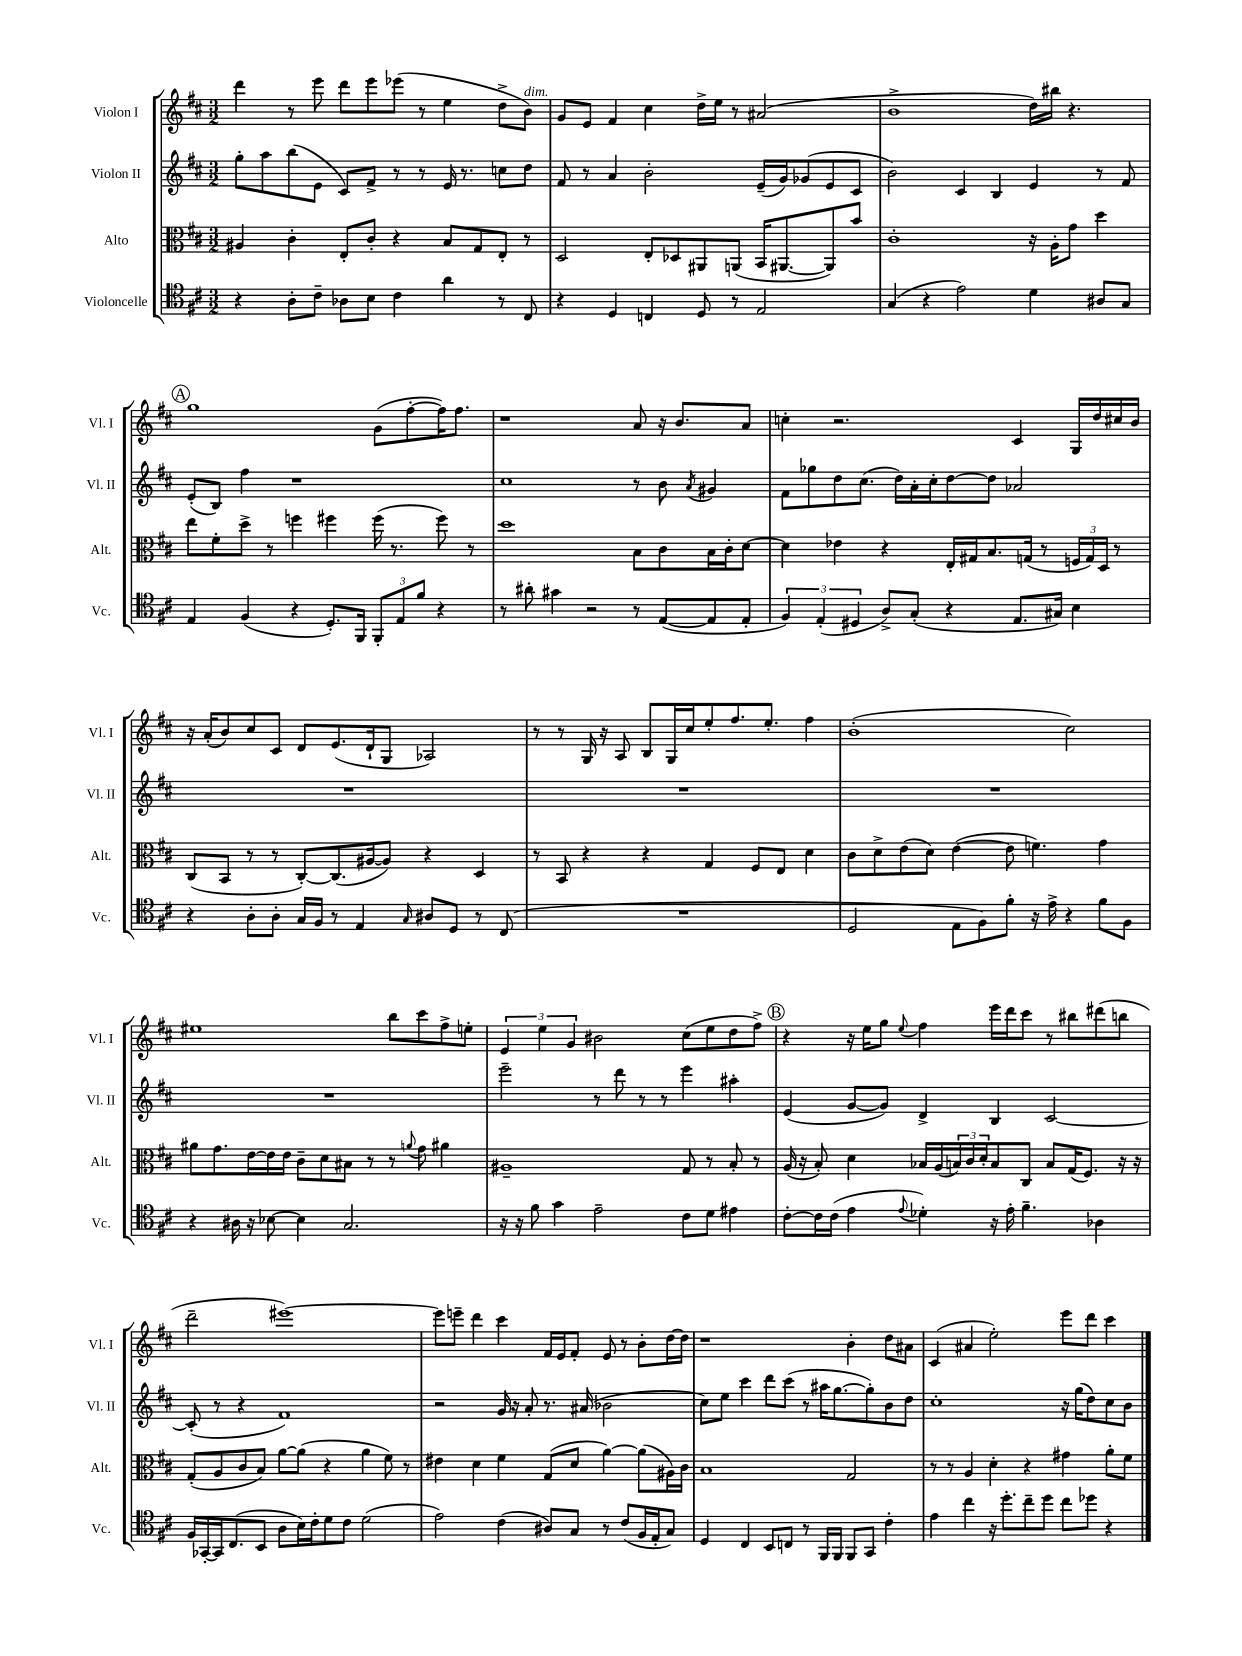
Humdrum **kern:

**kern	**kern	**kern	**kern
*part4	*part3	*part2	*part1
*staff4	*staff3	*staff2	*staff1
*I"Violoncelle	*I"Alto	*I"Violon II	*I"Violon I
*I'Vc.	*I'Alt.	*I'Vl. II	*I'Vl. I
*clefC4	*clefC3	*clefG2	*clefG2
*k[f#c#]	*k[f#c#]	*k[f#c#]	*k[f#c#]
*M3/2	*M3/2	*M3/2	*M3/2
=94	=94	=94	=94
4r	4A#X/	8gg'\L	4ddd\
.	.	8aa\	.
8A'\L	4c#'\	(8bb\	8r
8c#~\J	.	8e\J	8eee\
8A-X\L	8E'/L	8c#/L)	8ddd\L
8B\J	8c#'/J	8f#^/J	8eee\
4c#\	4r	8r	(8eee-X\J
.	.	8r	8r
4a\	8B/L	16e/	4ee\
.	.	8.r	.
.	8G/	.	.
8r	8E'/J	8ccn\L	8dd^\L
!	!	!	!LO:TX:a:i:t=dim.
8C#/	8r	8dd\J	8b\J)
=95	=95	=95	=95
4r	2D/	8f#/	8g/L
.	.	8r	8e/J
4D/	.	4a/	4f#/
4Cn/	8E'/L	2b'\	4cc#\
.	8D-X/	.	.
8D/	8AA#X/	.	16dd^\LL
.	.	.	16ee\JJ
8r	(8AAn/J	.	8r
2E/	16BB/KL	(16e~/LL	(2a#X/
.	[8.AA#X/	16g/J)	.
.	.	(8g-X/	.
.	8AA#/])	8e/	.
.	8b/J	8c#/J	.
=96	=96	=96	=96
(4G/	1c#'	2b\)	1b^
4r	.	.	.
2e\)	.	4c#/	.
.	.	4B/	.
4d\	16r	4e/	16dd\LL)
.	16A'\KL	.	16bb#X\JJ
.	8g\J	.	4.r
8A#X/L	4dd\	8r	.
8G/J	.	8f#/	.
!!LO:LB:g=z
!!LO:REH:place=s1:t=A
=97	=97	=97	=97
4E/	8ee\L	(8e'/L	1gg
.	8f#'\	8B/J)	.
(4F#/	8dd^\J	4ff#\	.
.	8r	.	.
4r	4ffn\	1r	.
8.D'/L)	4ff#X\	.	.
16FF#/Jk	.	.	.
12FF#'/L	(16ff#\	.	(8g\L
.	8.r	.	.
12E/	.	.	.
.	.	.	[8ff#'\
12f#/J	.	.	.
4r	8ff#\)	.	16ff#\K])
.	.	.	8.ff#\J
.	8r	.	.
=98	=98	=98	=98
8r	1dd	1cc#	1r
8a#X'\	.	.	.
4g#X\	.	.	.
2r	.	.	.
8r	8B\L	8r	8a/
([8E/L	8c#\	8b\	16r
.	.	.	8.b/L
.	.	8qa/	.
8E/]	16B\L	4g#X/	.
.	16c#'\J	.	.
8E'/J	[8d\J	.	8a/J
=99	=99	=99	=99
6F#/)	4d\]	8f#\L	4ccn'\
.	.	8gg-X\	.
(6E'/	.	.	.
.	4e-X\	8dd\	2.r
6D#X/	.	.	.
.	.	(8.cc#\J	.
8A^/L)	4r	.	.
.	.	16dd\LL)	.
(8G'/J	.	16a'\	.
.	.	16cc#'\J	.
4r	16E'/LL	[8dd\	.
.	16G#X/J	.	.
.	8.B/	8dd\J]	.
8.E/L	.	2a-X/	4c#/
.	(16Gn/Jk	.	.
.	8r	.	.
16G#X/Jk)	.	.	.
4B\	24Fn/LL	.	16G/LL
.	24G/)	.	.
.	.	.	16dd/
.	24D/JJ	.	.
.	8r	.	16cc#X/
.	.	.	16b/JJ
!!LO:LB:g=z
=100	=100	=100	=100
4r	(8C#/L	1.r	16r
.	.	.	(16a'/KL
.	8BB/J	.	8b/)
8A'\L	8r	.	8cc#/
8A'\J	8r	.	8c#/J
16G/LL	[8C#'/L)	.	8d/L
16F#/JJ	.	.	.
8r	(8.C#/]	.	(8.e/
4E/	.	.	.
.	[16A#X/k	.	16d`/k
.	8A#/J])	.	8G/J
16qqG/	.	.	.
8A#X/L	4r	.	2A-X/)
8D/J	.	.	.
8r	4D/	.	.
(8C#/	.	.	.
=101	=101	=101	=101
1.r	8r	1.r	8r
.	8BB/	.	8r
.	4r	.	16G/
.	.	.	16r
.	.	.	8A/
.	4r	.	8B/L
.	.	.	16G/L
.	.	.	16cc#/J
.	4G/	.	8ee'/
.	.	.	8.ff#/
.	8F#/L	.	.
.	.	.	8.ee'/J
.	8E/J	.	.
.	4d\	.	4ff#\
=102	=102	=102	=102
2D/	8c#\L	1.r	(1b'
.	8d^\	.	.
.	(8e\	.	.
.	8d\J)	.	.
8E\L	([4e\	.	.
8F#\)	.	.	.
8f#'\J	8e\]	.	.
16r	4.fn\)	.	.
16e^\	.	.	.
4r	.	.	2cc#\)
8f#\L	4g\	.	.
8F#\J	.	.	.
!!LO:LB:g=z
=103	=103	=103	=103
4r	8a#X\L	1.r	1ee#X
.	8.g\	.	.
16A#X\	.	.	.
16r	[16e\L	.	.
[8B-X\	16e\]	.	.
.	16e\JJ	.	.
4B-\]	8c#~\L	.	.
.	8d\	.	.
2.G/	8B#X\J	.	.
.	8r	.	.
.	8r	.	8bb\L
.	8qqan/	.	.
.	8g\	.	8ccc#\
.	4a#X\	.	8ff#^\
.	.	.	8een'\J
=104	=104	=104	=104
16r	1A#X~	2eee~\	6e/
16r	.	.	.
8f#\	.	.	.
.	.	.	6ee\
4g\	.	.	.
.	.	.	6g/
2e~\	.	8r	2b#X\
.	.	8ddd\	.
.	.	8r	.
.	.	8r	.
8c#\L	8G/	4eee\	(8cc#\L
8d\J	8r	.	8ee\
4e#X\	8B'/	4aa#X'\	8dd\
.	8r	.	8ff#^\J)
!!LO:REH:place=s1:t=B
=105	=105	=105	=105
[8c#'\L	(16A/	(4e/	4r
.	16r	.	.
16c#\L]	8B'/)	.	.
(16c#\JJ	.	.	.
4e\	4d\	[8g/L	16r
.	.	.	16ee\KL
.	.	8g/J])	8gg\J
8qqe/	.	.	8qqee/
4d-X'\)	16B-X/LL	4d^/	4ff#\
.	(16A/	.	.
.	24Bn/)	.	.
.	24c#/	.	.
.	24d'/J	.	.
16r	8B/	4B/	16eee\LL
16e'\	.	.	16ddd\J
4.f#~\	8C#/J	.	8ccc#\J
.	8B/L	[2c#/	8r
.	(16G/K	.	8bb#X\L
.	8.F#/J)	.	.
4A-X\	.	.	(8ddd#X\
.	16r	.	8bbn\J
.	16r	.	.
!!LO:LB:g=z
=106	=106	=106	=106
16F#/LL	(8G'/L	(8c#'/]	2ddd~\
[16GG-X'/	.	.	.
16GG-/J]	8A/	8r	.
(8.C#/	.	.	.
.	8c#/	4r	.
8BB/J	8B/J)	.	.
8A\L	[8a\L	1f#)	[1eee#X)
16B\L)	(8a\J]	.	.
16c#'\J	.	.	.
8d\	4r	.	.
8c#\J	.	.	.
(2d\	4a\	.	.
.	8f#\)	.	.
.	8r	.	.
=107	=107	=107	=107
2e\)	4e#X\	2r	8eee#\L]
.	.	.	8eeen~\J
.	4d\	.	4ddd\
(4c#\	4f#\	16g/	4ccc#\
.	.	16r	.
.	.	8a'/	.
8A#X/L)	(8G/L	8.r	16f#/LL
.	.	.	16e/J
8G/J	8d/J	.	8f#'/J
.	.	(16a#X/	.
8r	[4a\)	2b-X\	8e/
(8c#/L	.	.	8r
16F#/L	(8a\L]	.	8b'\L
16E'/J	.	.	.
8G/J)	16A#X\L)	.	[16dd\L
.	16c#\JJ	.	16dd\JJ]
=108	=108	=108	=108
4D/	1B	8cc#\L)	1r
.	.	8ee\J	.
4C#/	.	4ccc#\	.
8BB/L	.	8ddd\L	.
8Cn/J	.	(8ccc#\J	.
8r	.	8r	.
16FF#/LL	.	16aa#X\KL	.
16FF#/JJ	.	[8.gg\	.
8FF#/L	2G/	.	4b'\
8GG/J	.	8gg'\])	.
4c#'\	.	8b\	8dd\L
.	.	8dd\J	8a#X\J
=109	=109	=109	=109
4e\	8r	1cc#'	(4c#/
.	8r	.	.
4cc#\	4A/	.	4a#X/
16r	4d'\	.	2ee'\)
8.dd'\L	.	.	.
8cc#~\	4r	.	.
8dd\J	.	.	.
8cc#\L	4g#X\	16r	8eee\L
.	.	(16gg\KL	.
8dd-X\J	.	8dd\)	8ddd\J
4r	8a'\L	8cc#\	4ccc#\
.	8f#\J	8b\J	.
==	==	==	==
*-	*-	*-	*-
